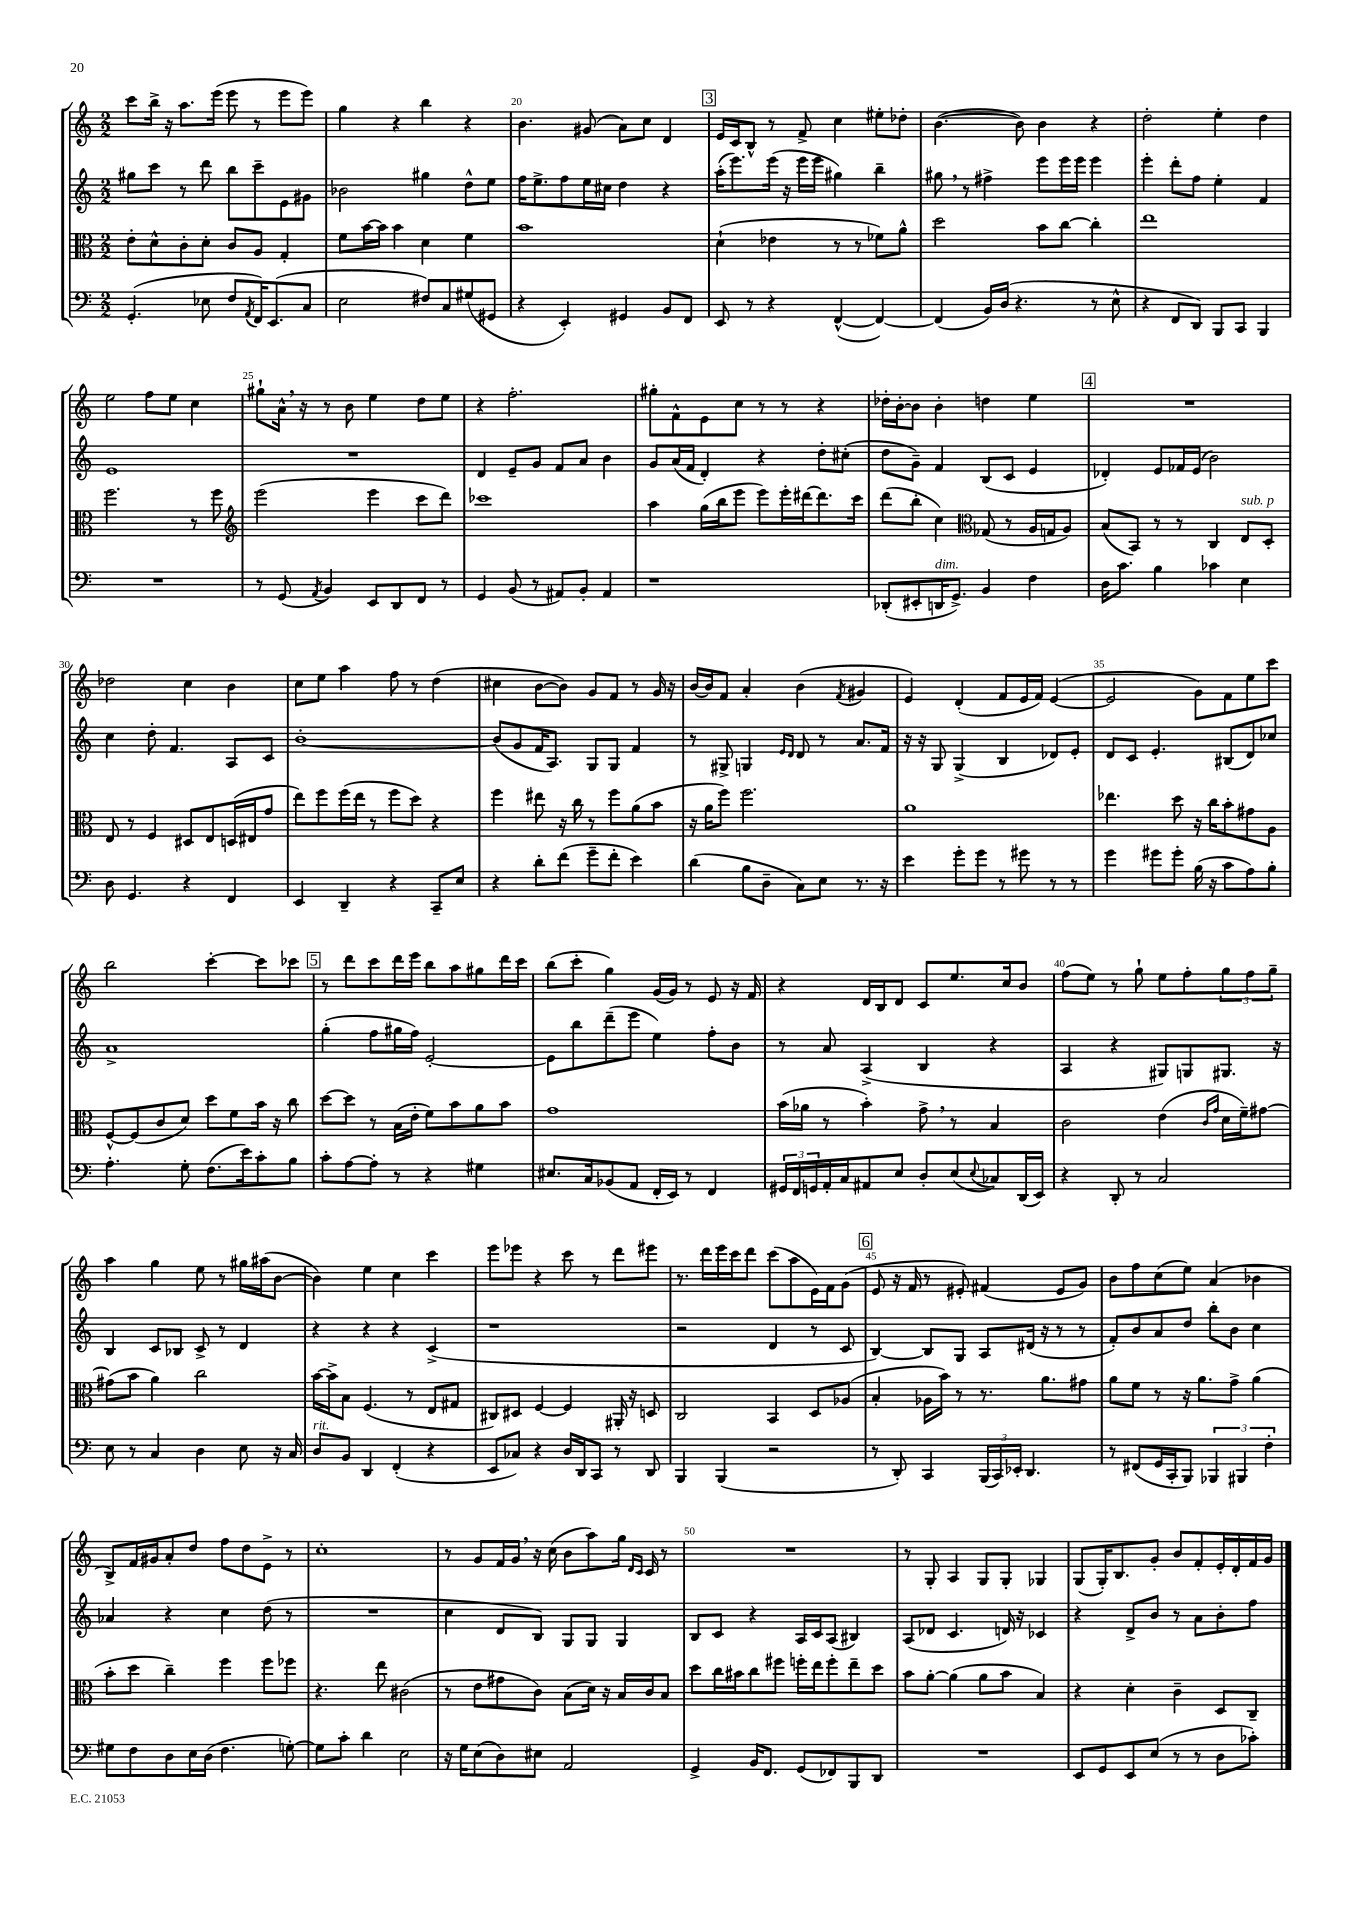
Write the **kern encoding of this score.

**kern	**kern	**kern	**kern
*staff4	*staff3	*staff2	*staff1
*clefF4	*clefC3	*clefG2	*clefG2
*k[]	*k[]	*k[]	*k[]
*M2/2	*M2/2	*M2/2	*M2/2
(4.GG'/	8e'\L	8gg#\L	8ccc\L
.	8d^^\	8ccc\J	16bb^\Jk
.	.	.	16r
.	8c'\	8r	8.aa\L
8E-\	8d'\J	8ddd\	.
.	.	.	(16eee\Jk
8F/L	8c/L	8bb\L	8eee\
8qAA/	.	.	.
16FF/K)	8A/J	8ccc~\	8r
(8.EE/	.	.	.
.	4G'/	8e\	8eee\L
8C/J	.	8g#\J	8eee\J)
=	=	=	=
2E\	8f\L	2b-\	4gg\
.	[16b\L	.	.
.	16b\]JJ	.	.
.	4b\	.	4r
8F#/L)	4d\	4gg#\	4bb\
8C/	.	.	.
(8G#/	4f\	8dd^^\L	4r
8GG#/J	.	8ee\J	.
=	=	=	=
4r	1b	16ff\LK	4.b\
.	.	8.ee^\	.
4EE'/)	.	8ff\	.
.	.	16ee\L	(8g#/
.	.	16cc#\JJ	.
4GG#/	.	4dd\	8a\L)
.	.	.	8cc\J
8BB/L	.	4r	4d/
8FF/J	.	.	.
=	=	=	=
8EE/	(4d`\	(16aa'\LK	16e/LL
.	.	8.eee\)	16c/J
8r	.	.	8B^^/J
4r	4e-\	(16eee\Jk	8r
.	.	16r	.
.	.	16eee\LL	8f^/
.	.	16eee\JJ	.
([4FF^^/	8r	4gg#\)	4cc\
.	8r	.	.
4FF/_)	8f-\L)	4bb~\	8ee#'\L
.	8a^^\J	.	8dd-'\J
=	=	=	=
(4FF/]	2dd\	8gg#\	([4.b\
.	.	8r	.
16BB/LL)	.	4ff#^\	.
(16D/JJ	.	.	.
4.r	.	.	8b\])
.	8b\L	8eee\L	4b\
.	[8cc\J	16eee\L	.
.	.	16eee\JJ	.
8r	4cc'\]	4eee\	4r
8E^^\	.	.	.
=	=	=	=
4r	1ee	4eee'\	2dd'\
8FF/L	.	8ddd'\L	.
8DD/J)	.	8ff\J	.
8BBB/L	.	4ee'\	4ee'\
8CC/J	.	.	.
4BBB/	.	4f/	4dd\
=	=	=	=
1r	2.ff\	1e	2ee\
.	.	.	8ff\L
.	.	.	8ee\J
.	8r	.	4cc\
.	8ff\	.	.
=	=	=	=
*	*clefG2	*	*
8r	(2eee\	1r	8gg#`\L
(8GG/	.	.	16a^^\Jk
.	.	.	16r
8qAA/	.	.	.
4BB/)	.	.	8r
.	.	.	8b\
8EE/L	4eee\	.	4ee\
8DD/	.	.	.
8FF/J	8ccc\L	.	8dd\L
8r	8ddd\J)	.	8ee\J
=	=	=	=
4GG/	1ccc-	4d/	4r
(8BB/	.	8e~/L	2.ff'\
8r	.	8g/J	.
8AA#/L)	.	8f/L	.
8BB'/J	.	8a/J	.
4AA#/	.	4b\	.
=	=	=	=
1r	4aa\	8g/L	8gg#'\L
.	.	(16a/L	8f^^\
.	.	16f/JJ	.
.	(16gg\LL	4d'/)	8e\
.	16bb\J	.	.
.	8eee\J	.	8cc\J
.	8eee\L)	4r	8r
.	16eee'\L	.	8r
.	[16ddd#\J	.	.
.	8.ddd#\]	8dd'\L	4r
.	.	(8cc#'\J	.
.	16ccc\Jk	.	.
=	=	=	=
(8DD-'/L	(8ddd\L	8dd\L	16dd-'\LL
.	.	.	[16b'\J
8EE#'/	8bb'\J	8g~\J)	8b\]J
16DD/K	4cc\)	4f/	4b'\
8.GG^/J)	.	.	.
*	*clefC3	*	*
4BB/	(8G-/	(8B/L	4dd\
.	8r	8c/J	.
4F\	16A/LL	4e/	4ee\
.	16G/J	.	.
.	8A/J)	.	.
=	=	=	=
16D\LK	(8B/L	4d-'/)	1r
8.c\J	.	.	.
.	8BB/J)	.	.
4B\	8r	8e/L	.
.	8r	16f-/L	.
.	.	(16e/JJ	.
4c-\	4C/	2b\)	.
4E\	8E/L	.	.
.	8D'/J	.	.
=	=	=	=
8D\	8E/	4cc\	2dd-\
4.GG/	8r	.	.
.	4F/	8dd'\	.
.	.	4.f/	.
4r	8D#/L	.	4cc\
.	8E/	.	.
4FF/	(16D/L	8A/L	4b\
.	16E#/J	.	.
.	8g/J	8c/J	.
=	=	=	=
4EE/	8ee\L)	[1b'	8cc\L
.	8ff\	.	8ee\J
4DD~/	(16ff\L	.	4aa\
.	16ee\JJ	.	.
.	8r	.	.
4r	8ff\L	.	8ff\
.	8dd\J)	.	8r
8CC~/L	4r	.	(4dd\
8E/J	.	.	.
=	=	=	=
4r	4ff\	(8b/]L	4cc#\
.	.	8g/	.
8d'\L	8ee#\	16f/K	[8b\L
.	.	8.A/J)	.
(8f\J	16r	.	8b\]J)
.	16cc\	.	.
8g~\L	8r	8G/L	8g/L
8f'\J	8ff\L	8G/J	8f/J
4e\)	(8a\	4f/	8r
.	8b\J	.	16g/
.	.	.	16r
=	=	=	=
(4d\	16r	8r	[16b/LL
.	16a\LK	.	16b/]J
.	8ff\J)	8G#^/	8f/J
8B\L	2.ff\	4G/	4a'/
8D~\J	.	.	.
.	.	16qqe/LL	.
.	.	16qqd/JJ	.
8C\L)	.	8d/	(4b\
8E\J	.	8r	.
.	.	.	8qf/
8.r	.	8.a/L	4g#/
16r	.	16f/Jk	.
=	=	=	=
4e\	1a	16r	4e/)
.	.	16r	.
.	.	8G/	.
8g'\L	.	(4G^/	(4d'/
8g\J	.	.	.
8r	.	4B/	8f/L
8g#\	.	.	16e/L
.	.	.	16f/JJ)
8r	.	8d-/L)	([4e/
8r	.	8e'/J	.
=	=	=	=
4g\	4.ee-\	8d/L	2e/]
.	.	8c/J	.
8g#\L	.	4.e'/	.
8g#'\J	8dd\	.	.
(16B\	16r	.	8g\L)
16r	16cc\LK	.	.
8c\L	8b'\	(8B#/L	8f\
8A\)	8g#\	8d/)	8ee\
8B'\J	8A\J	8cc-/J	8ccc\J
=	=	=	=
4.A'\	[8F^^/L	1a^	2bb\
.	(8F/]	.	.
.	8c/	.	.
8G'\	8d/J)	.	.
(8.F\L	8dd\L	.	[4ccc'\
.	8f\	.	.
16e\k)	.	.	.
8c'\	16b\Jk	.	8ccc\]L
.	16r	.	.
8B\J	8cc\	.	8ccc-\J
=	=	=	=
8c'\L	[8dd\L	(4gg'\	8r
[8A\	8dd\]J	.	8ddd\L
8A'\]J	8r	8ff\L	8ccc\
8r	(16B\LL	16gg#\L	16ddd\L
.	16e'\JJ	16ff\JJ)	16eee\JJ
4r	8f\L)	[2e'/	8bb\L
.	8b\	.	8aa\
4G#\	8a\	.	8gg#\
.	8b\J	.	16ddd\L
.	.	.	16ccc\JJ
=	=	=	=
8.E#/L	1g	8e\]L	(8bb\L
.	.	8bb\	8ccc'\J
16C/k	.	.	.
(8BB-/	.	(8ddd~\	4gg\)
8AA/J	.	8eee\J	.
16FF'/LL	.	4ee\)	(16g/LL
16EE/JJ)	.	.	16g/JJ)
8r	.	.	8r
4FF/	.	8ff'\L	8e/
.	.	8b\J	16r
.	.	.	16f/
=	=	=	=
24GG#/LL	(16b\LL	8r	4r
24FF/	.	.	.
.	16a-\JJ	.	.
24GG/	.	.	.
16AA'/	8r	8a/	.
16C/J	.	.	.
8AA#/	4b'\)	(4A^/	16d/LL
.	.	.	16B/J
8E/J	.	.	8d/J
8D'/L	8g^\	4B/	8c/L
(8E/	8r	.	8.ee/
8qqE/	.	.	.
8C-/)	4B/	4r	.
.	.	.	16cc/k
(16DD/L	.	.	8b/J
16EE/JJ)	.	.	.
=	=	=	=
4r	2c\	4A/	(8ff\L
.	.	.	8ee\J)
8DD'/	.	4r	8r
8r	.	.	8gg`\
2C/	(4e\	8G#/L)	8ee\L
.	.	8G/	8ff'\
.	16qqc/LL	.	.
.	16qqg/JJ	.	.
.	16d\LL	8.G#/J	12gg\
.	16f~\J)	.	.
.	.	.	12ff\
.	[8g#\J	.	.
.	.	.	12gg~\J
.	.	16r	.
=	=	=	=
8E\	(8g#\]L	4B/	4aa\
8r	8b\J	.	.
4C/	4a\)	8c/L	4gg\
.	.	8B-/J	.
4D\	2cc\	8c^/	8ee\
.	.	8r	8r
8E\	.	4d/	16gg#\LL
.	.	.	(16aa#\J
16r	.	.	[8b\J
16C/	.	.	.
=	=	=	=
8D/L	[16b\LL	4r	4b\])
.	16b^\]J	.	.
8BB/J	8B\J	.	.
4DD/	(4.F/	4r	4ee\
(4FF'/	.	4r	4cc\
.	8r	.	.
4r	8E/L	(4c^/	4ccc\
.	8G#/J	.	.
=	=	=	=
8EE/L	8C#/L)	1r	8eee\L
8C-/J)	8D#/J	.	8eee-\J
4r	[4F/	.	4r
16D/LL	4F/]	.	8ccc\
16DD/J	.	.	.
8CC/J	.	.	8r
8r	16AA#'/	.	8ddd\L
.	16r	.	.
8DD/	8D/	.	8eee#\J
=	=	=	=
4BBB/	2C/	2r	8.r
.	.	.	16ddd\LL
(4BBB/	.	.	16eee\
.	.	.	16ccc\J
.	.	.	8ddd\J
2r	4BB/	4d/	(8ccc\L
.	.	.	8aa\
.	8D/L	8r	16e\L)
.	.	.	16f\J
.	(8A-/J	8c/	(8g\J
=	=	=	=
8r	4B'/	[4B/)	8e/
8DD'/)	.	.	16r
.	.	.	16f/
4CC/	16A-\LL	8B/]L	8r
.	16b\JJ)	.	.
.	8r	8G/J	8e#'/)
(24BBB/LL	8.r	8A/L	(4f#/
24CC/)	.	.	.
24EE-'/JJ	.	.	.
4.DD/	.	(16d#/Jk	.
.	8.a\L	16r	.
.	.	8r	8e#/L
.	8g#\J	8r	8g/J)
=	=	=	=
8r	8a\L	8f'/L)	8b\L
(8FF#/L	8f\J	8b/	8ff\
16GG/L	8r	8a/	(8cc\
16CC'/J	.	.	.
8BBB/J)	16r	8dd/J	8ee\J)
.	8.a\L	.	.
6BBB-/	.	8bb'\L	(4a/
.	8g^\J	8b\J	.
6BBB#/	.	.	.
.	(4a\	4cc\	4b-\
6F'\	.	.	.
=	=	=	=
8G#\L	8b'\L	4a-/	8B^/L)
8F\	8dd\J	.	16f/L
.	.	.	16g#/J
8D\	4cc~\)	4r	8a'/
16E\L	.	.	8dd/J
(16D\JJ	.	.	.
4.F\	4ff\	4cc\	8ff\L
.	.	.	8dd\
.	8ff\L	(8dd\	8e^\J
[8G'\)	8ff-\J	8r	8r
=	=	=	=
8G\]L	4.r	1r	1cc'
8c'\J	.	.	.
4d\	.	.	.
.	8ee\	.	.
2E\	(2c#\	.	.
=	=	=	=
16r	8r	4cc\	8r
16G\LK	.	.	.
(8E\	8e\L	.	8g/L
8D\)	8g#\	8d/L	16f/L
.	.	.	16g/JJ
8E#\J	8c\J)	8B/J)	16r
.	.	.	(16cc\
2AA/	(8B\L	8G/L	8b\L
.	16d\Jk)	8G/J	8aa\)
.	16r	.	.
.	16B/LL	4G/	16gg\Jk
.	.	.	16qqd/LL
.	.	.	16qqc/JJ
.	16c/J	.	16c/
.	8B/J	.	8r
=	=	=	=
4GG^/	8dd\L	8B/L	1r
.	16cc\L	8c/J	.
.	16b#\J	.	.
16BB/LK	8cc\	4r	.
8.FF/J	.	.	.
.	8ff#\J	.	.
(8GG/L	16ff'\LL	16A/LL	.
.	16ee\J	16c/J	.
8FF-/)	8ff'\	(8A/J	.
8BBB/	8ee~\	4B#/)	.
8DD/J	8dd\J	.	.
=	=	=	=
1r	8b\L	(8A/L	8r
.	[8a'\J	8d-/J	8G'/
.	(4a\]	4.c/	4A/
.	8a\L	.	8G/L
.	8b\J	16d/)	8G'/J
.	.	16r	.
.	4B/)	4c-/	4G-/
=	=	=	=
8EE/L	4r	4r	(8G/L
8GG/	.	.	16G'/K)
.	.	.	8.B/
8EE/	4d'\	8d^/L	.
(8E/J	.	8b/J	8g'/J
8r	4c~\	8r	8b/L
8r	.	8a\L	8f'/
8D\L	8D/L	8b'\	16e'/L
.	.	.	16d'/
8c-'\J)	8C~/J	8ff\J	16f/
.	.	.	16g/JJ
==	==	==	==
*-	*-	*-	*-
